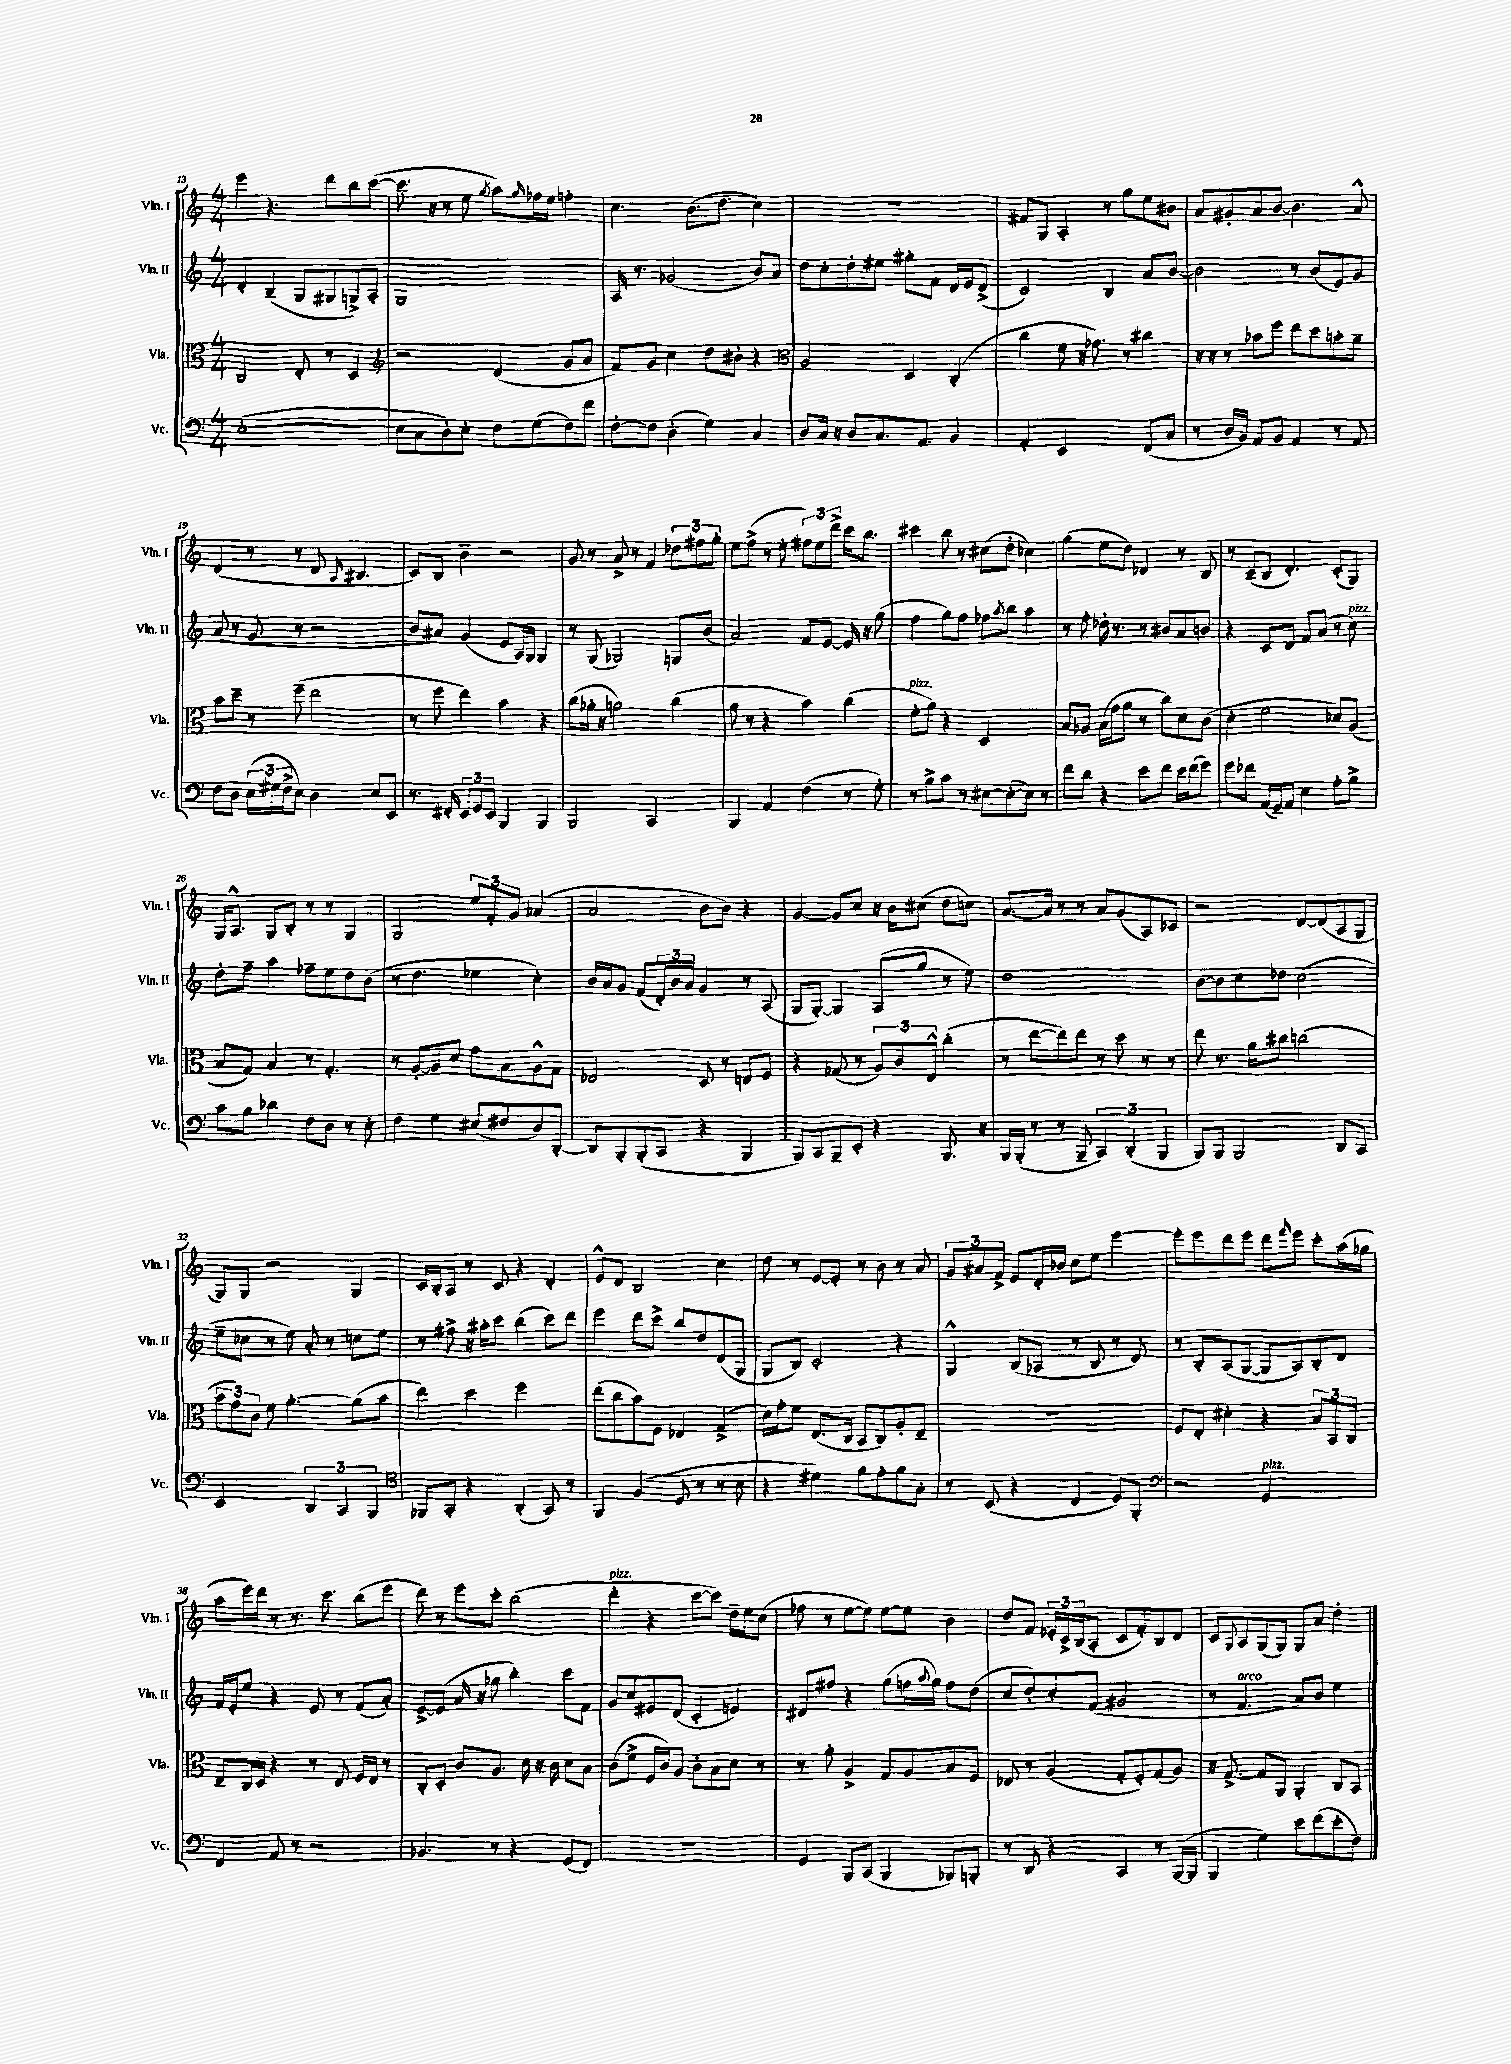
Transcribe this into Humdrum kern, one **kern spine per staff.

**kern	**kern	**kern	**kern
*part4	*part3	*part2	*part1
*staff4	*staff3	*staff2	*staff1
*I"Vc.	*I"Vla.	*I"Vln. II	*I"Vln. I
*I'Vc.	*I'Vla.	*I'Vln. II	*I'Vln. I
*clefF4	*clefC3	*clefG2	*clefG2
*k[]	*k[]	*k[]	*k[]
*M4/4	*M4/4	*M4/4	*M4/4
=13	=13	=13	=13
([1E'	2C/	4d'/	4eee\
.	.	(4B~/	4.r
.	8E'/	8G/L	.
.	8r	8G#X/	8ddd\L
.	4D/	8Gn^/)	8bb\
.	.	8A'/J	([8ccc\J
=14	=14	=14	=14
*	*clefG2	*	*
8E\L]	2r	1G	8.ccc\]
8C\	.	.	.
.	.	.	16r
8D'\)	.	.	8r
8E'\J	.	.	8ee\
.	.	.	8qgg/
8F\L	(4d/	.	8aa\L)
.	.	.	16qqgg/
(8G\	.	.	16ff-X\L
.	.	.	16ee\JJ
8F\)	8g/L	.	4ffn'\
8f\J	8a/J	.	.
=15	=15	=15	=15
[8F'\L	8f/L)	16A/	4.cc\
.	.	8.r	.
8F\J]	8g/J	.	.
(4D'\	4cc\	(2g-X/	.
.	.	.	(8.b\L
4G\)	8dd\L	.	.
.	.	.	8.dd\J
.	8b#X'\J	.	.
4C/	4r	8b/L)	4cc\)
.	.	8a/J	.
=16	=16	=16	=16
*	*clefC3	*	*
8D/L	2A/	8dd\L	1r
16C/Jk	.	8cc'\	.
16r	.	.	.
8D/L	.	8dd'\	.
8.C/	.	8ee#X\J	.
.	4D/	8gg#X'\L	.
8.AA/J	.	.	.
.	.	8f\J	.
4BB/	(4C'/	16d/LL	.
.	.	16e/J	.
.	.	(8d^/J	.
=17	=17	=17	=17
4AA'/	4cc\	2c/)	8f#X/L
.	.	.	8G/J
2EE/	8f\	.	4A'/
.	16r	.	.
.	8.g-X\)	.	.
.	.	4B/	8r
.	8r	.	8gg\L
(8FF/L	4cc#X\	8a/L	8ee\
8C/J	.	[8b/J	8b#X\J
=18	=18	=18	=18
8r	16r	2b\]	8a/L
.	16r	.	.
16D/LL	8r	.	8g#X'/
16BB/JJ)	.	.	.
8AA/L	8b-X\L	.	8a/
8BB/J	8ff\J	.	[8b/J
4AA/	8ee\L	8r	4.b\]
.	8dd\	(8b/L	.
8r	8bn'\	8e/)	.
8AA/	8a~\J	8g/J	8a^^/
!!LO:LB:g=z
=19	=19	=19	=19
8F\L	8b\L	(8a/	(4d/
8D\J	8dd~\J	8r	.
(24E\LL	8r	8g/	8r
24G#X\	.	.	.
24F^\J	.	.	.
8E\J)	(8ff~\	8r	8r
4D\	2ee\	2r	8d/
.	.	.	16qqA/
.	.	.	4.B#X/
8E/L	.	.	.
8EE/J	.	.	.
=20	=20	=20	=20
8.r	8r	8b/L	8c/L)
.	8ff\	8a#X/J)	8B/J
16FF#X'/	.	.	.
12EE/L	4ee\)	(4g/	4b~\
12GG/	.	.	.
12EE/J	.	.	.
4BBB/	4b\	8e/L	2r
.	.	16A/L)	.
.	.	16G/JJ	.
4BBB/	4r	4G/	.
=21	=21	=21	=21
2BBB/	(8cc\L	8r	8g/
.	16a-X'\Jk	(8G/	8r
.	16r	.	.
.	2an\)	2G-X/)	8a^/
.	.	.	8r
2CC/	.	.	4f/
.	(4cc\	8Gn/L	12dd-X\L
.	.	.	12ff#X\
.	.	(8b/J	.
.	.	.	12gg'\J
=22	=22	=22	=22
4BBB/	8a\	2a/)	8ee\L
.	8r	.	(8ff^\J
4AA/	4r	.	8r
.	.	.	8ee'\
(4F\	4b\)	8f/L	12ff#X\L)
.	.	.	12ee\
.	.	[8e/J	.
.	.	.	12ddd^\J
8r	(4cc\	16e/]	16ccc\KL
.	.	16r	8.bb\J
8G'\)	.	(8gg\	.
=23	=23	=23	=23
!	!LO:TX:a:i:t=pizz.	!	!
8r	8f'\L	4ff\	4ccc#X\
8B^\L	8a\J)	.	.
8c\J	4r	8gg\L)	8bb\
8r	.	8ff\J	8r
[8E#X\L	2D/	8ff-X\L	(8cc#X\L
.	.	8qaa/	.
(8E#'\_	.	8bb\J	8dd'\J
8E#\J])	.	4aa\	4cc-X\)
8r	.	.	.
=24	=24	=24	=24
8f\L	8B/L	8r	(4gg\
8d\J	8A-X/J	8ff'\	.
4r	(16B\LL	16dd-X'\	8ee\L
.	16g\J	8.r	.
.	8a\J	.	8dd\J)
8e\L	8r	8r	4d-X/
8f\J	8cc\L)	8b#X/L	.
16e\LL	8d\	8a/	8r
(16f\J	.	.	.
8g\J)	(8c\J	8bn/J	8B/
=25	=25	=25	=25
8g\L	4d'\	4r	8r
8f-X\J	.	.	(8c~/L
(16AA/LL	2f\	8c/L	8B/J
16GG~/J)	.	.	.
8AA/J	.	8d/J	4.d'/)
4E\	.	8f/L	.
.	.	(8a/J	.
8A'\L	8d-X/L)	8r	(8c'/L
!	!	!LO:TX:a:i:t=pizz.	!
8B^\J	(8A/J	8cc\)	8G/J)
!!LO:LB:g=z
=26	=26	=26	=26
8c\L	8B/L	8dd'\L	16G/KL
.	.	.	8.A^^/J
8B\J	8G/J)	8ff~\J	.
4d-X\	4B/	4aa\	8G/L
.	.	.	8B'/J
8F\L	8r	8ff-X~\L	8r
8D\J	4.G'/	8ee\	8r
8r	.	8dd\	4G/
8E'\	.	(8b\J	.
=27	=27	=27	=27
4F\	8r	8r	2G/
.	[8A'/L	4.dd\	.
4G\	8A/]	.	.
.	8d/J	.	.
(8E#X/L	8g\L	4ee-X\	12ee/L
.	.	.	12f'/
8F#X/	8B\	.	.
.	.	.	12g/J
8D/)	8A^^\	4cc'\)	(4a-X/
[8DD'/J	8G\J	.	.
=28	=28	=28	=28
8DD/L]	2E-X/	16b/LL	2a/
.	.	16a/J	.
8BBB'/	.	8g/J	.
(8BBB'/	.	(8f/L	.
8CC/J	.	24d'/L)	.
.	.	24b/	.
.	.	24a/JJ	.
4r	8D/	4g/	8b\L
.	8r	.	8b\J)
4BBB/	8En/L	8r	4r
.	8F/J	(8A/	.
=29	=29	=29	=29
8BBB/L)	4r	8G/L	[4g/
8CC/	.	[8G'/J)	.
8BBB~/	(8G-X/	4G/]	8g/L]
8EE'/J	8r	.	8cc/J
4r	12A/L)	(8A/L	16r
.	.	.	16b\KL
.	12c/	.	.
.	.	8gg/J	(8cc#X\J
.	12E^^/J	.	.
8.BBB/	(4cc'\	8r	8dd\L
.	.	8ee\)	8ccn\J)
16r	.	.	.
=30	=30	=30	=30
16BBB/LL	8r	1dd	[8.a/L
(16BBB'/JJ	.	.	.
8r	[8ee\L	.	.
.	.	.	16a/Jk]
8r	8ee\])	.	8r
8BBB~/	8ee\J	.	8r
6CC/)	8r	.	8a/L
.	8dd\	.	(8g/
(6DD'/	.	.	.
.	8r	.	8A/)
6BBB/	.	.	.
.	8r	.	8c-X/J
=31	=31	=31	=31
8BBB/L)	8ee\	[8b\L	2r
8BBB/J	8.r	8b\]	.
2BBB/	.	8cc\	.
.	16a\KL	.	.
.	8cc#X\J	8dd-X\J	.
.	(2ccn\	(2cc\	[8d/L
.	.	.	(8d/]
8DD/L	.	.	8A/
8CC/J	.	.	8G/J
!!LO:LB:g=z
=32	=32	=32	=32
2EE/	12b\L	8ee~\L	8G/L)
.	12g\)	.	.
.	.	8cc-X\J	8G/J
.	12c\J	.	.
.	8f\	8r	2r
.	[4.a'\	8ee\)	.
6DD/	.	8a'/	.
.	.	8r	.
6CC/	.	.	.
.	(8a\L]	8ccn\L	4G/
6BBB/	.	.	.
.	8b\J	8ee\J	.
=33	=33	=33	=33
*clefC4	*	*	*
8FF-X/L	4ee\)	8r	16c/LL
.	.	.	16B'/J
8GG'/J	.	8ff#X^\	8A/J
4r	4dd\	16r	8r
.	.	16aa#X'\KL	.
.	.	8ccc\J	8c/
(4AA'/	2ff\	(4bb\	4r
8GG/)	.	8ccc\L)	4d'/
8r	.	8ddd\J	.
=34	=34	=34	=34
4FF/	(8ee\L	4eee\	8e^^/L
.	8cc\	.	8d/J
(4F/	8b\)	8ddd\L	2B/
.	8F\J	8ccc^\J	.
8D/	4E-X/	8bb/L	.
8r	.	8dd/	.
8r	(4G^/	(8d/	4cc\
8B\	.	8G/J	.
=35	=35	=35	=35
4r	16d\LL)	8G/L	8dd\
.	16g'\J	.	.
.	8f\J	8B/J)	8r
4d#X\)	(8.E/L	2c'/	[8e/L
.	.	.	8e'/J]
.	16C/Jk	.	.
8f\L	8BB/L	.	8r
8e'\	8C/)	.	8b\
8f\	8A'/	4r	8r
8G'\J	8E~/J	.	8a/
=36	=36	=36	=36
8r	1r	4G^^/	12g/L
.	.	.	12a#X/
(8BB/	.	.	.
.	.	.	12f^/J
4r	.	(8B/L	8e/L
.	.	8A-X/J	16d'/L
.	.	.	16b-X/JJ
4C/	.	8r	8cc\L
.	.	8B/	8ee\J
8D/L)	.	8r	[4eee\
8FF'/J	.	8d/)	.
=37	=37	=37	=37
*clefF4	*	*	*
2r	8F/L	8r	8eee'\L]
.	8E'/J	8B'/L	8eee\
.	4d#X'\	(8A/	8ddd\
.	.	[8G/J	8eee\J
!LO:TX:a:i:t=pizz.	!	!	!
2GG/	4r	8G/L]	8ddd\L
.	.	.	16qqfff/
.	.	8A/)	8eee\J
.	12B/L	8B'/	8ccc'\L
.	12BB/	.	.
.	.	8d/J	(16aa\L
.	12C/J	.	.
.	.	.	16gg-X\JJ
!!LO:LB:g=z
=38	=38	=38	=38
4FF/	8E~/L	16f/LL	8aa\L
.	.	16e'/J	.
.	16C/L	8ee/J	16eee\L)
.	16D/JJ	.	16ddd\JJ
8AA/	4r	4r	8r
8r	.	.	8.r
2r	8r	8e/	.
.	.	.	8.ccc\
.	8E/	8r	.
.	16F/LL	(8f/L	(8bb\L
.	16E/JJ	.	.
.	8r	8a'/J)	8eee\J
=39	=39	=39	=39
4.BB-X/	8C'/L	[8e^/L	8ddd\)
.	8D'/J	(8e/J]	8r
.	8c/L	16a/	8eee\L
.	.	16r	.
8r	8.A/J	8gg-X\	8ccc'\J
4r	.	4bb'\)	(2bb\
.	16d\	.	.
.	16r	.	.
.	16c\	.	.
(8GG/L	8d\L	8ccc\L	.
8FF/J)	8B\J	8f\J	.
=40	=40	=40	=40
!	!	!	!LO:TX:a:i:t=pizz.
1r	(8c\L	8g/L	4ddd'\
.	8f^\J	8cc/	.
.	16F/LL	8e#X/	4r
.	16c/J)	.	.
.	8A/J	(8d/J	.
.	8c'\L	4c'/	[8ccc\L
.	8B\	.	8ccc\J])
.	8d\J	4en/)	16dd~\LL
.	.	.	16ee\J
.	8r	.	(8cc\J
=41	=41	=41	=41
4GG/	8r	8d#X/L	8ff-X\
.	8a'\	8ff#X/J	8r
8BBB/L	4A^/	4r	[8ee\L
(8CC/J	.	.	8ee\J])
4BBB/	8G/L	(8gg\L	[8ee\L
.	8A/	16ffn\L	8ee\J]
.	.	8qqaa/	.
.	.	16gg\JJ)	.
8BBB-X/L)	8B/	8ff\L	4b\
8BBBn'/J	8F/J	(8dd\J	.
=42	=42	=42	=42
8r	8E-X/	8cc/L	8dd/L
8DD/	8r	8dd'/)	8f/J
4r	(4A/	8cc'/	24e-X'/LL
.	.	.	24c^/
.	.	.	(24B/J
.	.	(8f/J	8A'/J
4CC/	8G'/L	2g#X/	8c/L
.	8F'/)	.	8f'/)
8r	(8G/	.	8B/
([16BBB/LL	8A/J)	.	8d/J
16BBB/JJ]	.	.	.
=43	=43	=43	=43
4BBB/	16r	8r	8c/L
.	[8.G^/	.	.
.	.	.	8qqG/
!	!	!LO:TX:a:i:t=arco	!
.	.	4.f/	8A/
4G\)	8G/L]	.	(8G/
.	8AA/J	.	8G/J)
8e\L	4AA'/	8a/L)	8G/L
(8f\	.	8b/J	8a/J
8e'\	8C/L	4ee\	4dd'\
8F\J)	8BB/J	.	.
==	==	==	==
*-	*-	*-	*-
